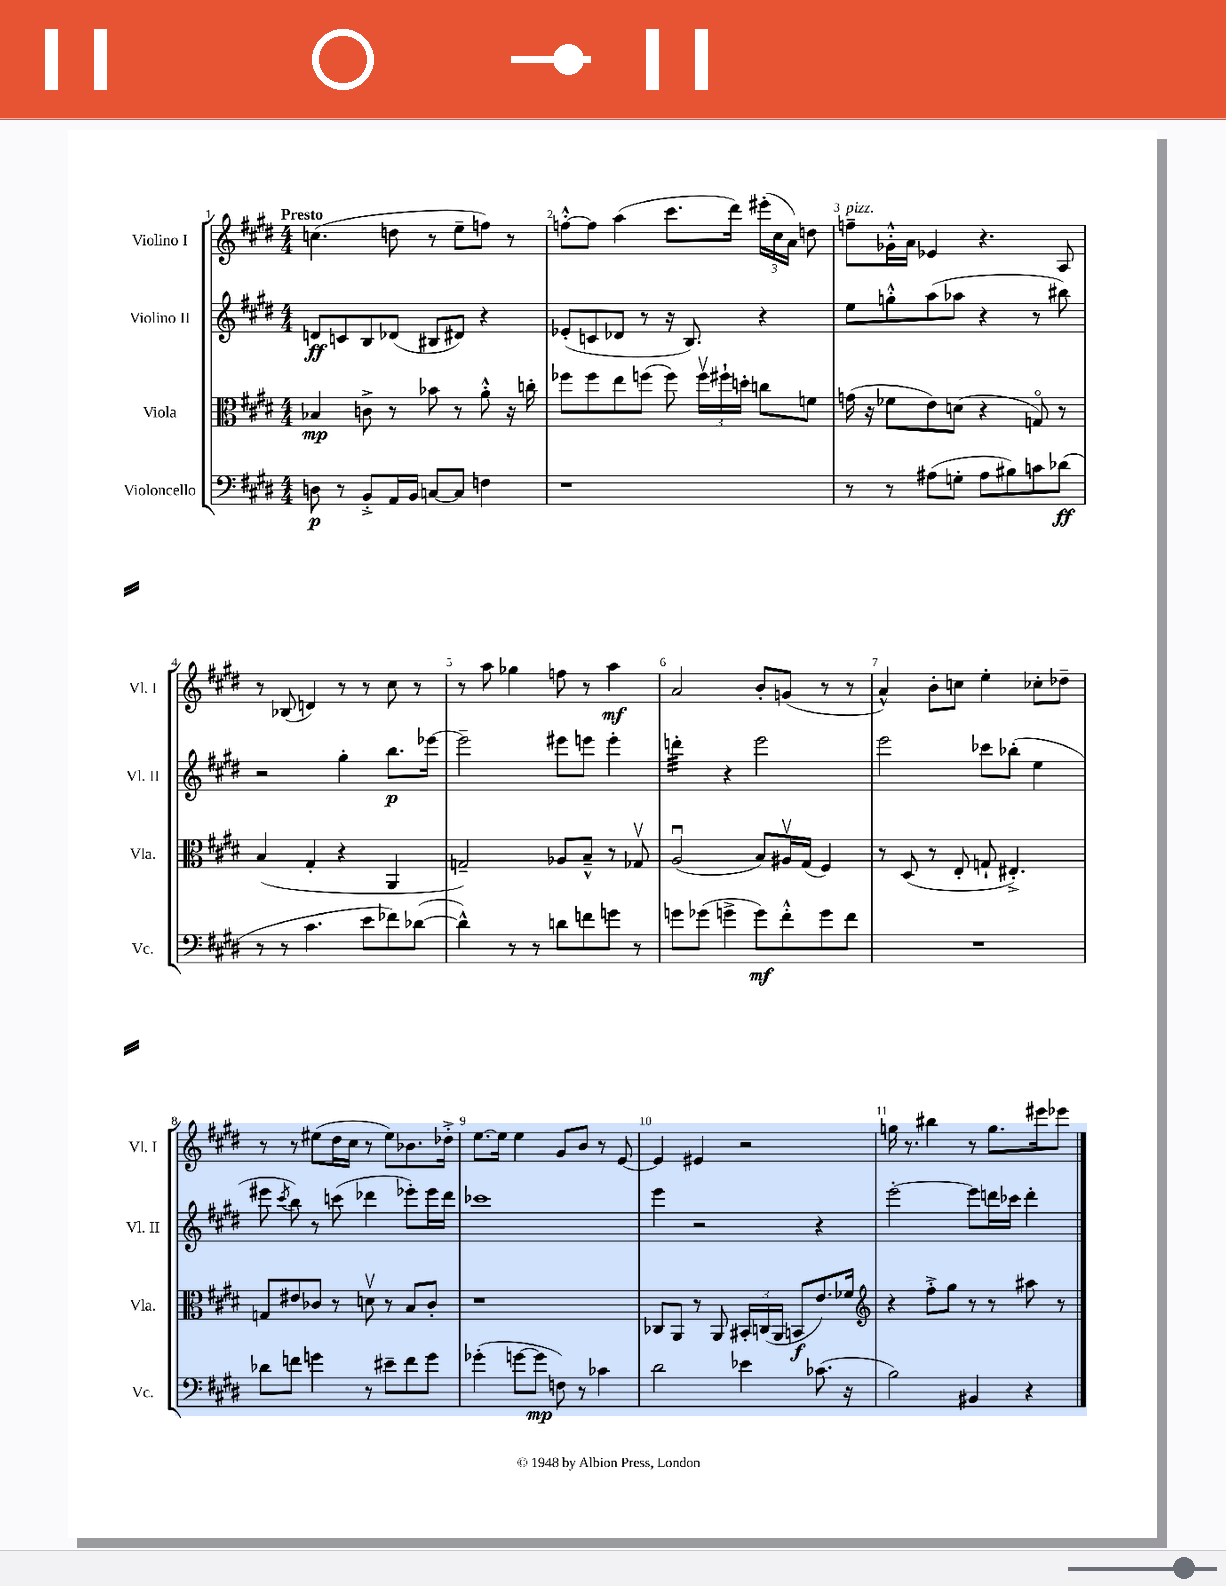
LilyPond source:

<<
\new StaffGroup <<
\new Staff = "s0" \with { instrumentName = "Violino I" shortInstrumentName = "Vl. I" } {
    \clef treble \key e \major \numericTimeSignature \time 4/4 \tempo "Presto"
    \autoBeamOff c''4.( d''8 r8 e''8[-- f''8]) r8 |
    f''8[~-.-^ f''8] a''4( cis'''8.[ dis'''16]) \tuplet 3/2 { eis'''16[-.( cis''16 a'16]) } d''8 |
    f''8[--^\markup { \italic "pizz." } ges'16-.-^ a'16] ees'4 r4. a8 |
    r8 bes8( d'4) r8 r8 cis''8 r8 |
    r8 a''8 ges''4 f''8 r8 a''4\mf |
    a'2 b'8[-. g'8]( r8 r8 |
    a'4-^) b'8[-. c''8] e''4-. ces''8[-. des''8]-- |
    r8 r8 eis''8[( dis''16 cis''16] r8 eis''8[) bes'8. des''16]-.-> |
    e''8.[~ e''16] e''4 gis'8[ b'8] r8 e'8~ |
    e'4 eis'4 r2 |
    g''16 r8. bis''4 r8 g''8.[ eis'''16 ees'''8] \bar "|." |
}
\new Staff = "s1" \with { instrumentName = "Violino II" shortInstrumentName = "Vl. II" } {
    \clef treble \key e \major \numericTimeSignature \time 4/4
    \autoBeamOff d'8[\ff c'8 b8 des'8]( bis8[ dis'8]) r4 |
    ees'8[-.( c'8 des'8] r8 r16 b8.) r4 |
    e''8[ g''8-.-^ a''8( aes''8] r4 r8 bis''8) |
    r2 gis''4-. b''8.[\p ees'''16]~ |
    ees'''2-- eis'''8[ e'''8] e'''4-. |
    d'''4:32-. r4 e'''2 |
    e'''2 ces'''8[ bes''8]-.( e''4 |
    eis'''8 \acciaccatura { cis'''8 } b''8) r8 c'''8( des'''4 ees'''8[-.) ees'''16 des'''16] |
    ces'''1 |
    e'''4 r2 r4 |
    e'''2~-. e'''8[ d'''16 ces'''16] d'''4-. \bar "|." |
}
\new Staff = "s2" \with { instrumentName = "Viola" shortInstrumentName = "Vla." } {
    \clef alto \key e \major \numericTimeSignature \time 4/4
    \autoBeamOff bes4\mp c'8-> r8 bes'8 r8 a'8-.-^ r16 c''16-. |
    fes''8[ fes''8 e''8 f''8]( f''8) \tuplet 3/2 { f''16[\upbow fis''16-! d''16]-. } c''8[ f'8] |
    g'16( r16 fes'8[ e'8) d'8]( r4 g8\flageolet) r8 |
    b4( gis4-. r4 a,4 |
    g2--) aes8[ b8]---^ r8 ges8\upbow |
    a2\downbow( b8[) ais16\upbow gis16]( fis4) |
    r8 dis8( r8 e8-. g8-! eis4.-.->) |
    g8[ eis'8 ces'8] r8 d'8\upbow r8 b8[ ces'8]-. |
    r1 |
    ces8[ a,8] r8 a,8 \tuplet 3/2 { bis,16[-. c16( a,16] } b,8[\f e'8.) fes'16] |
    \clef treble r4 fis''8[-.-> gis''8] r8 r8 ais''8 r8 \bar "|." |
}
\new Staff = "s3" \with { instrumentName = "Violoncello" shortInstrumentName = "Vc." } {
    \clef bass \key e \major \numericTimeSignature \time 4/4
    \autoBeamOff d8\p r8 b,8[-.-> a,16 b,16] c8[~ c8] f4 |
    r1 |
    r8 r8 ais8[( g8]-. ais8[ bis8) c'8 des'8]\ff( |
    r8 r8 cis'4. e'8[ fes'8) des'8]~( |
    des'4-^) r8 r8 d'8[ f'8 g'8] r8 |
    g'8[ ges'8]( g'4-> g'8[\mf) fis'8-.-^ g'8 fis'8] |
    R1 |
    des'8[ f'8] g'4 r8 eis'8[-- f'8 g'8] |
    ges'4-.( g'8[~ g'8]\mp f8) r8 ces'4 |
    dis'2 ees'4 ces'8.( r16 |
    b2) bis,4 r4 \bar "|." |
}
>>
>>
\layout { \context { \Score \override BarNumber.break-visibility = ##(#f #t #t) barNumberVisibility = #all-bar-numbers-visible } }
